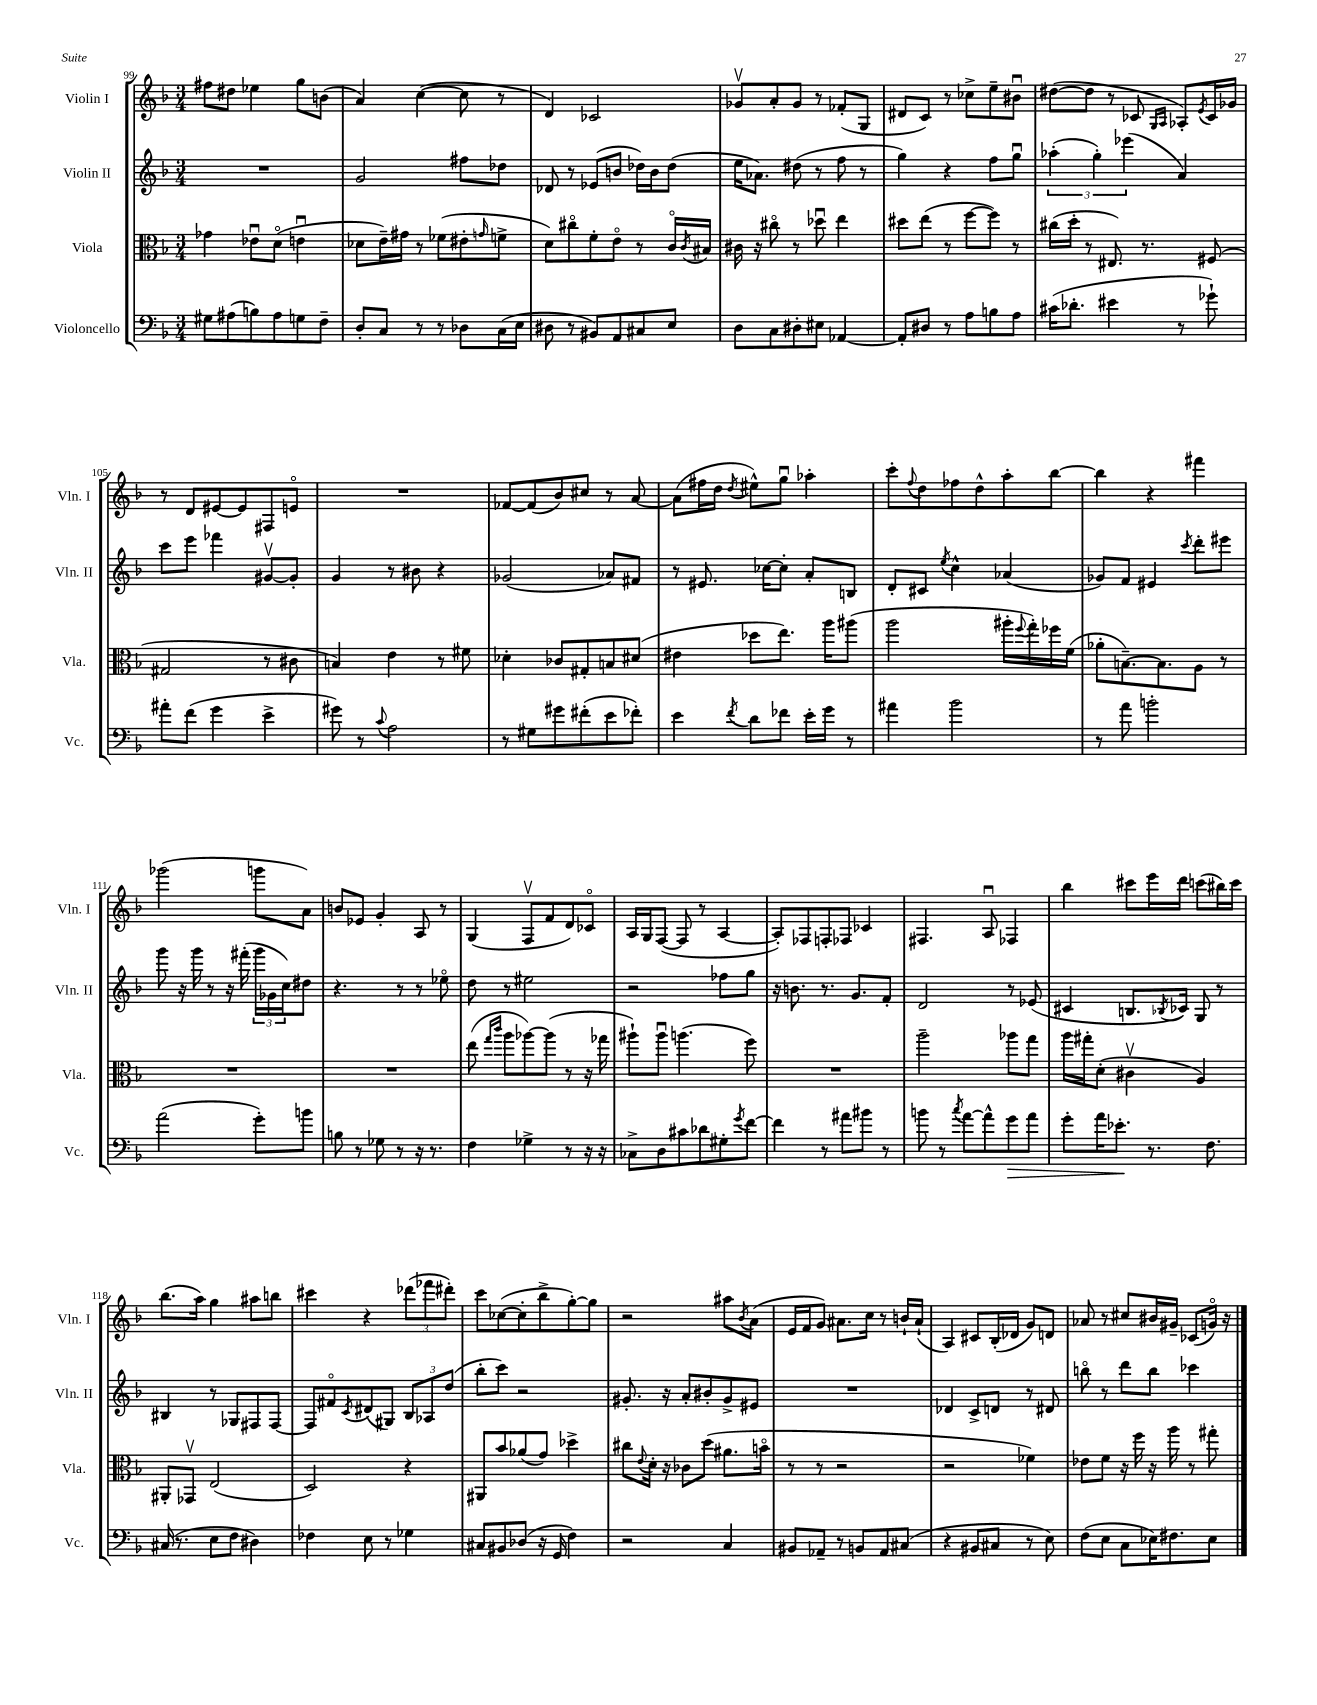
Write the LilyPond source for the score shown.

<<
\new StaffGroup <<
\new Staff = "s0" \with { instrumentName = "Violin I" shortInstrumentName = "Vln. I" } {
    \clef treble \key f \major \numericTimeSignature \time 3/4
    fis''8 dis''8 ees''4 g''8 b'8( |
    a'4) c''4~( c''8 r8 |
    d'4) ces'2 |
    ges'8\upbow a'8-. ges'8 r8 fes'8-.( g8 |
    dis'8 c'8) r8 ces''8-> e''8-- bis'8\downbow |
    dis''8~( dis''8 r8 ces'8 \grace { g16 a16 } aes8-.) \acciaccatura { e'8 } ces'16 ges'16 |
    r8 d'8 eis'8~ eis'8 fis8 e'8\flageolet |
    R2. |
    fes'8~ fes'8( bes'8) cis''8 r8 a'8~ |
    a'8( fis''16 d''16 \acciaccatura { d''8 } eis''8-^) g''8\downbow aes''4-. |
    c'''8-. \appoggiatura { f''8 } d''8 fes''8 d''8-^ a''8-. bes''8~ |
    bes''4 r4 fis'''4 |
    ges'''2( g'''8 a'8) |
    b'8 ees'8 g'4-. a8 r8 |
    g4( f8\upbow f'8 d'8) ces'8\flageolet |
    a16 g16 f8~( f8 r8 a4~ |
    a8-.) fes8 f8-. fes8 ces'4 |
    fis4. a8\downbow fes4 |
    bes''4 cis'''8 e'''16 d'''16 c'''8( bis''16) c'''16 |
    bes''8.( a''16) g''4 ais''8 b''8 |
    cis'''4 r4 \tuplet 3/2 { des'''8( fes'''8 dis'''8-.) } |
    c'''8 ces''8~( ces''8-. bes''8-> g''8~-.) g''8 |
    r2 ais''8 \acciaccatura { bes'8 } a'8( |
    e'16 f'16 g'8) ais'8. c''16 r8 b'16-! ais'16-!( |
    a4) cis'8 bes16-.( des'16 g'8) d'8 |
    aes'8 r8 cis''8 bis'16 gis'16-- ces'8( g'16\flageolet) r16 \bar "|." |
}
\new Staff = "s1" \with { instrumentName = "Violin II" shortInstrumentName = "Vln. II" } {
    \clef treble \key f \major \numericTimeSignature \time 3/4
    R2. |
    g'2 fis''8 des''8 |
    des'8 r8 ees'8( b'8 des''16) b'16 des''8( |
    e''16 aes'8.) dis''8( r8 f''8 r8 |
    g''4) r4 f''8 g''8\downbow |
    \tuplet 3/2 { aes''4-.( g''4-.) ees'''4( } a'4) |
    c'''8 e'''8 fes'''4 gis'8~\upbow gis'8-. |
    g'4 r8 bis'8 r4 |
    ges'2( aes'8) fis'8 |
    r8 eis'8. ces''16~ ces''8-. a'8-. b8 |
    d'8-. cis'8 \acciaccatura { e''8 } c''4-^ aes'4( |
    ges'8) f'8 eis'4 \acciaccatura { c'''8 } d'''8-. eis'''8 |
    g'''8 r16 g'''16 r8 r16 fis'''16-.( \tuplet 3/2 { g'''16 ges'16 c''16) } dis''8 |
    r4. r8 r8 ees''8\flageolet |
    d''8 r8 eis''2 |
    r2 fes''8 g''8 |
    r16 b'8. r8. g'8. f'8-. |
    d'2 r8 ees'8( |
    cis'4 b8. \acciaccatura { bes8 } ces'16) g8 r8 |
    bis4 r8 ges8 fis8 fis8~ |
    fis8 fis'8\flageolet \acciaccatura { c'8 } dis'8( gis8) \tuplet 3/2 { bes8 aes8 d''8( } |
    bes''8-. c'''8) r2 |
    gis'8.-. r16 a'8-. bis'8-. gis'8-> eis'8 |
    R2. |
    des'4 c'8-> d'8 r8 dis'8 |
    b''8\flageolet r8 d'''8 b''8 ces'''4 \bar "|." |
}
\new Staff = "s2" \with { instrumentName = "Viola" shortInstrumentName = "Vla." } {
    \clef alto \key f \major \numericTimeSignature \time 3/4
    ges'4 ees'8\downbow d'8\flageolet( e'4\downbow |
    des'8 e'16--) gis'16 r8 fes'8( eis'8-. \grace { g'16 } f'8-> |
    d'8) cis''8\flageolet f'8-. e'8\flageolet r8 c'16\flageolet \acciaccatura { c'8 } bis16 |
    cis'16 r16 cis''8\flageolet r8 des''8\downbow e''4 |
    dis''8 e''8( r8 f''8~ f''8) r8 |
    cis''16( d''16-. r8 eis8.) r8. fis8( |
    gis2 r8 cis'8 |
    b4) e'4 r8 fis'8 |
    des'4-. ces'8 gis8-. b8 dis'8( |
    eis'4 des''8 e''8.) a''16 ais''8( |
    a''2 ais''16-. \appoggiatura { f''8 } g''16-.) fes''16 f'16( |
    aes'8-. b8.~--) b8. a8 r8 |
    R2. |
    R2. |
    e''8( \grace { g''16 c'''16 } a''8 aes''8~) aes''8( r8 r16 ges''16 |
    ais''8-!) ais''8\downbow a''4.( f''8) |
    R2. |
    a''2-- aes''8 g''8 |
    a''16 gis''16-. d'8-.( cis'4\upbow a4) |
    ais,8-. ges,8\upbow e2( |
    d2) r4 |
    ais,8 bes'8 aes'8( g'8) des''4-> |
    cis''8 \appoggiatura { e'8 } d'16-. r16 ces'8 d''8( ais'8. b'16\flageolet |
    r8 r8 r2 |
    r2 fes'4) |
    ees'8 f'8 r16 f''16 r16 a''16 r8 gis''8-. \bar "|." |
}
\new Staff = "s3" \with { instrumentName = "Violoncello" shortInstrumentName = "Vc." } {
    \clef bass \key f \major \numericTimeSignature \time 3/4
    gis8 ais8( b8) ais8 g8 f8-- |
    d8-. c8 r8 r8 des8 c16( e16 |
    dis8 r8 bis,8) a,8 cis8 e8 |
    d8 c8 dis8-. eis8 aes,4~ |
    aes,8-. dis8 r8 a8 b8 a8 |
    cis'16( des'8.-. eis'4 r8 ges'8-!) |
    ais'8-. f'8( g'4 e'4-> |
    gis'8) r8 \appoggiatura { c'8 } a2 |
    r8 gis8 gis'8 fis'8-.( e'8 fes'8-.) |
    e'4 \acciaccatura { f'8 } d'8 fes'8 e'16-. g'16 r8 |
    ais'4 bes'2 |
    r8 a'8 b'2-. |
    a'2( g'8-.) b'8 |
    b8 r8 ges8 r8 r16 r8. |
    f4 ges4-> r8 r16 r16 |
    ces8-> d8 cis'8 des'8 gis8-. \acciaccatura { g'8 } f'8~ |
    f'4 r8 ais'8 bis'8 r8 |
    b'8 r8 \acciaccatura { c''8 } a'8~ a'8-^ g'8\> a'8 |
    g'8-. a'16 ees'8.-.\! r8. f8. |
    cis16( r8. e8 f8 dis4) |
    fes4 e8 r8 ges4 |
    cis8 bis,8 des8( r16 g,16 f4) |
    r2 c4 |
    bis,8 aes,8-- r8 b,8 aes,8 cis8( |
    r4 bis,8 cis8 r8 e8) |
    f8( e8 c8 ees16) fis8. ees8 \bar "|." |
}
>>
>>
\layout { \context { \Score currentBarNumber = #99 } }
